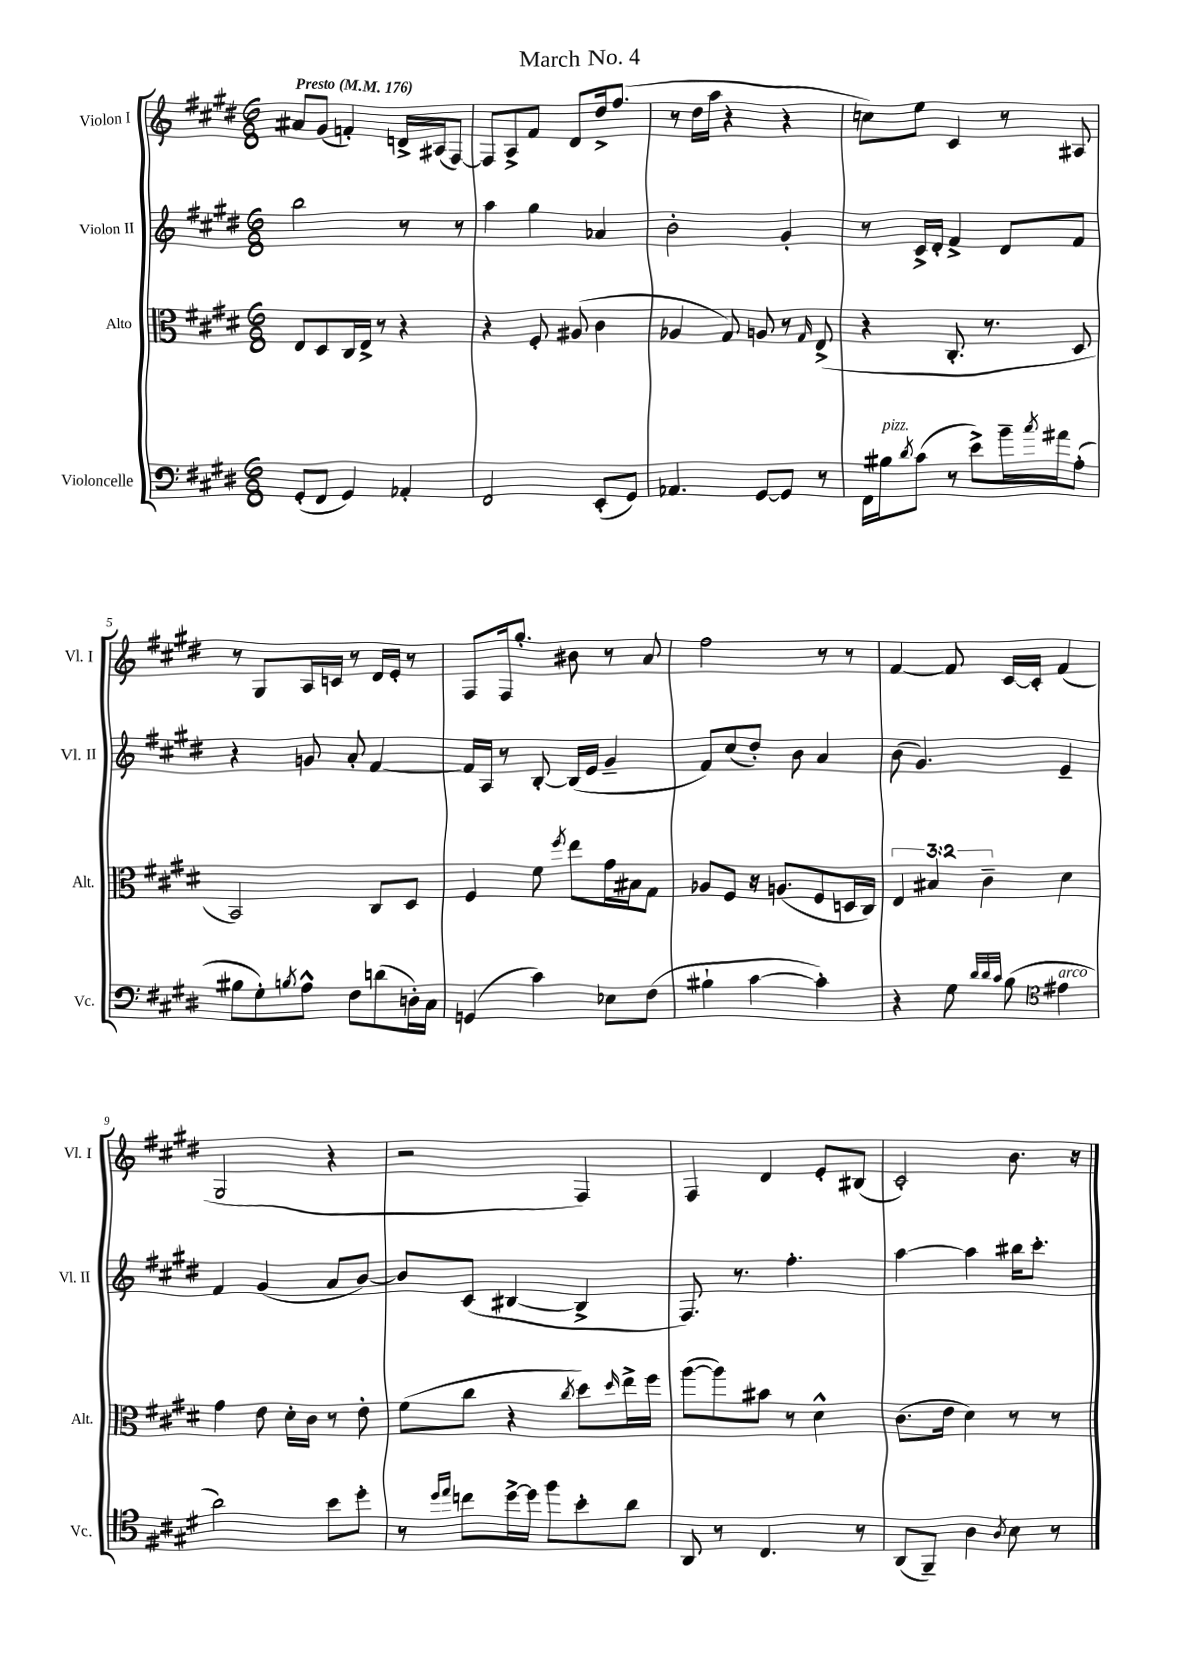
\header { title = "March No. 4" }
<<
\new StaffGroup <<
\new Staff = "s0" \with { instrumentName = "Violon I" shortInstrumentName = "Vl. I" } {
    \clef treble \key e \major \numericTimeSignature \time 6/8 \tempo "Presto" 4 = 176
    ais'8 gis'8( f'4-.) d'16-> ais16( fis8~) |
    fis8 a8-> fis'8 dis'8 dis''16-> fis''8.( |
    r8 dis''16 a''16 r4 r4 |
    c''8) e''8 cis'4 r8 ais8 |
    r8 gis8 a16 c'16 r8 dis'16 e'16-. r8 |
    fis8 fis16 gis''8.-. bis'8 r8 a'8 |
    fis''2 r8 r8 |
    fis'4~ fis'8 cis'16~ cis'16-. fis'4( |
    gis2 r4 |
    r2 fis4) |
    fis4 dis'4 e'8-. bis8( |
    cis'2-.) b'8. r16 \bar "|." |
}
\new Staff = "s1" \with { instrumentName = "Violon II" shortInstrumentName = "Vl. II" } {
    \clef treble \key e \major \numericTimeSignature \time 6/8
    b''2 r8 r8 |
    a''4 gis''4 aes'4 |
    b'2-. gis'4-. |
    r8 cis'16-> dis'16-. fis'4-> dis'8 fis'8 |
    r4 g'8 a'8-. fis'4~ |
    fis'16 a16 r8 b8~-. b16( e'16 gis'4-- |
    fis'8) cis''8( dis''8-.) b'8 a'4 |
    b'8( gis'4.) e'4-- |
    fis'4 gis'4( a'8 b'8~) |
    b'8 cis'8( bis4~ bis4-> |
    fis8.) r8. fis''4.-. |
    a''4~ a''4 bis''16 cis'''8.-. \bar "|." |
}
\new Staff = "s2" \with { instrumentName = "Alto" shortInstrumentName = "Alt." } {
    \clef alto \key e \major \numericTimeSignature \time 6/8 \override Staff.TupletNumber.text = #tuplet-number::calc-fraction-text
    e8 dis8 cis16 e16-> r8 r4 |
    r4 fis8-. ais8( cis'4 |
    aes4 gis8) a8 r8 \grace { gis16 } e8->( |
    r4 cis8.-. r8. dis8 |
    b,2) cis8 dis8 |
    fis4 fis'8 \acciaccatura { fis''8 } e''8 gis'16 bis16 gis8 |
    aes8 fis8 r16 a8.( fis8 d16 cis16) |
    \tuplet 3/2 { e4 bis4 cis'4-- } dis'4 |
    gis'4 e'8 dis'16-. cis'16 r8 e'8-. |
    fis'8( cis''8 r4 \acciaccatura { cis''8 } dis''8) \grace { dis''16 } e''16-> fis''16 |
    a''8~( a''8) bis'8 r8 dis'4-^ |
    cis'8.( e'16 dis'4) r8 r8 \bar "|." |
}
\new Staff = "s3" \with { instrumentName = "Violoncelle" shortInstrumentName = "Vc." } {
    \clef bass \key e \major \numericTimeSignature \time 6/8
    gis,8-.( fis,8 gis,4) aes,4-. |
    fis,2 e,8-.( gis,8) |
    aes,4. gis,8~ gis,8 r8 |
    fis,16 bis16^\markup { \italic "pizz." } \acciaccatura { dis'8 } cis'8( r8 e'8->) b'16-- \acciaccatura { cis''8 } ais'16 a8-.( |
    bis8 gis8-.) \acciaccatura { b8 } a8-^ fis8 d'8( d16-.) cis16 |
    g,4( cis'4) ees8 fis8( |
    bis4-! cis'4~ cis'4-.) |
    r4 gis8 \grace { dis'32 dis'32 cis'32 } b8( \clef tenor eis'4^\markup { \italic "arco" } |
    a'2) b'8 dis''8-. |
    r8 \grace { dis''16 e''16 } c''8 dis''16~-> dis''16 fis''8 b'8-. a'8 |
    a,8 r8 cis4. r8 |
    a,8( fis,8--) a4 \acciaccatura { a8 } b8 r8 \bar "|." |
}
>>
>>
